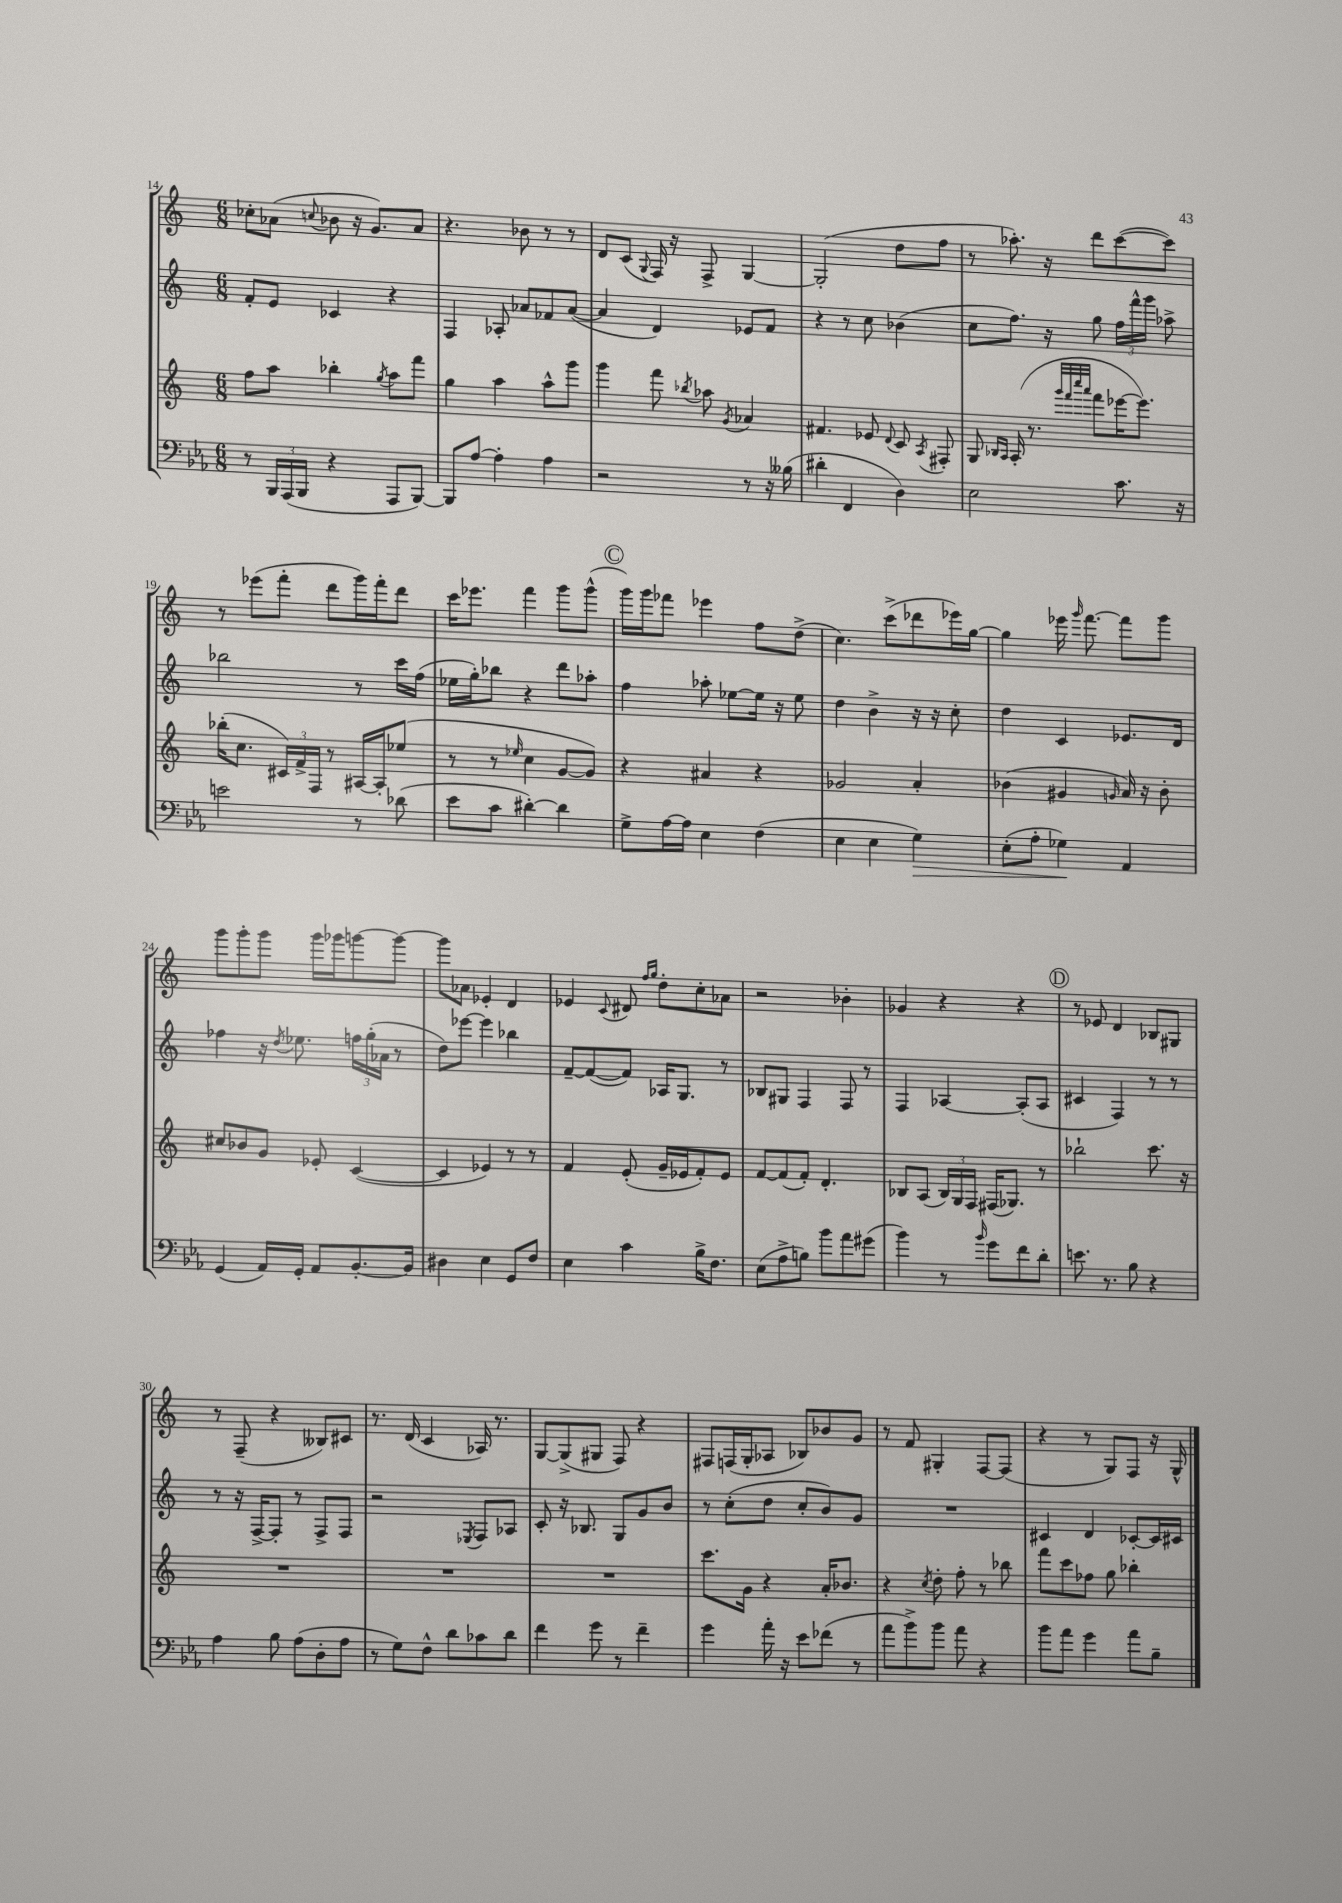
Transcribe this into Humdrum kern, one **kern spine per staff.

**kern	**kern	**kern	**kern
*staff4	*staff3	*staff2	*staff1
*clefF4	*clefG2	*clefG2	*clefG2
*k[b-e-a-]	*k[]	*k[]	*k[]
*M6/8	*M6/8	*M6/8	*M6/8
8r	8ff	8f'	8cc-'
24BBB-	8aa	8e	(8a-
(24AAA-	.	.	.
24BBB-	.	.	.
.	.	.	8qqcc
4r	4bb-'	4c-	8b-
.	.	.	16r
.	.	.	8.g)
.	8qgg	.	.
8AAA-	8aa	4r	.
[8BBB-)	8fff	.	8a-
=	=	=	=
8BBB-]	4gg	4F	4.r
[8A-	.	.	.
4A-']	4aa	8A-'	.
.	.	8a-	8b-
4A-	8aa^^	8f-	8r
.	8ggg	([8a-	8r
=	=	=	=
2r	4ggg	4a-]	8d
.	.	.	(8c
.	.	.	8qqG
.	8fff	4d)	16F)
.	.	.	16r
.	8qbb-	.	.
.	8aa-	.	8F^
.	8qg	.	.
8r	4a-	8e-	[4G
16r	.	8f	.
(16B--	.	.	.
=	=	=	=
4d#'	4.f#	4r	(2G']
4FF	.	8r	.
.	8e-	8cc	.
.	8qqd	.	.
4D)	8c	(4b-	8dd
.	8qA	.	.
.	8F#'	.	8ff
=	=	=	=
2E-	8G	8cc	8r
.	16qqB-	.	.
.	16qqA	.	.
.	(16A'	8.ff)	8.aa-')
.	8.r	.	.
.	.	16r	16r
.	32qqggg	.	.
.	32qqfff	.	.
.	32qqcccc	.	.
.	32qqaaa	.	.
.	8fff	8gg	8ddd
8.c	[16eee-	24ff	([8ccc
.	.	24fff^^	.
.	8.eee-])	.	.
.	.	24ggg	.
.	.	8aa-^	8ccc])
16r	.	.	.
=	=	=	=
2e	(16bb-'	2bb-	8r
.	8.cc	.	.
.	.	.	(8eee-
.	24c#)	.	8fff'
.	24f^	.	.
.	24F	.	.
.	8r	.	8ddd
8r	[16A#	8r	16ggg)
.	16A#']	.	16fff'
(8d-	(8ee-	16ccc	8ddd
.	.	(16ff	.
=	=	=	=
8e-	8r	16ee-	16ccc
.	.	16gg')	8.eee-
8c	8r	8bb-	.
.	16qqee-	.	.
[4d#')	4cc	4r	4fff
4d#]	[8g	8ddd	8ggg
.	8g])	8aa-'	(8ggg^^
=	=	=	=
8G^	4r	4ff	16ggg)
.	.	.	16ggg
[16A-	.	.	8fff-
16A-]	.	.	.
4E-	4a#	8aa-'	4eee-
.	.	[8ee-	.
(4F	4r	16ee-]	8ff
.	.	16r	.
.	.	8ee-	(8dd^
=	=	=	=
4E-	2g-	4dd	4.cc)
4E-	.	4b^	.
.	.	.	(8ccc^
4G)	4a'	16r	8ddd-
.	.	16r	.
.	.	8cc'	16eee-)
.	.	.	[16gg
=	=	=	=
(8E-'	(4b-	4dd	4gg]
8A-'	.	.	.
4G-)	4g#	4c	16eee-
.	.	.	16qqggg
.	.	.	[8.fff
.	16qqg	.	.
4AA-	16a)	8.e-	8fff]
.	16r	.	.
.	8b-'	.	8ggg
.	.	16d	.
=	=	=	=
(4GG	8cc#	4ff-	8ggg
.	8b-	.	8ggg'
16AA-)	8g	16r	8ggg
.	.	8qdd	.
16GG'	.	8.ee-	.
8AA-	8e-'	.	16ggg
.	.	.	16ggg-
[8.BB-'	([4c	24ff	[8ggg
.	.	(24gg'	.
.	.	24a-	.
.	.	8r	8ggg_
16BB-]	.	.	.
=	=	=	=
4D#	4c]	8dd)	8ggg]
.	.	[8eee-	8a-
4E-	4e-)	4eee-]	4e-'
8GG	8r	4bb-	4d
8F	8r	.	.
=	=	=	=
4E-	4f	[8f~	4e-
.	.	(8f_	.
.	.	.	8qqc
4c	(8e'	8f])	8d#
.	.	.	16qqff
.	.	.	16qqgg
.	16g~	16A-	8dd'
.	16e-	8.G	.
16B-^	8f')	.	8cc'
8.F	.	.	.
.	8e-	8r	8a-
=	=	=	=
(8E-	[8f	8B-	2r
8A-^	(8f]	8G#	.
8B)	8f')	4F	.
8b-	4.d'	.	.
8a-	.	8F	4b-'
(8g#	.	8r	.
=	=	=	=
4b-)	8B-	4F	4g-
.	(8A	.	.
8r	24B-)	[4A-	4r
.	24G	.	.
.	24F	.	.
16qqb-	.	.	.
8g	(16F#	.	.
.	8.G-)	.	.
8f	.	(8A-']	4r
8d'	8r	8A-	.
=	=	=	=
8.e	2bb-`	4c#	8r
.	.	.	8e-
8.r	.	.	.
.	.	4F)	4d
8B-	.	.	.
4r	8.ccc	8r	8B-
.	.	8r	8G#
.	16r	.	.
=	=	=	=
4A-	2.r	8r	8r
.	.	16r	(8F~
.	.	[16F^	.
8B-	.	8F']	4r
(8A-	.	8r	.
8D'	.	8F^	8B--)
8A-	.	8F	8c#
=	=	=	=
8r	2.r	2r	8.r
8G)	.	.	.
.	.	.	(16d
8F^^	.	.	4c
8d	.	.	.
.	.	8qE-	.
8c-	.	8F	16A-)
.	.	.	8.r
8d	.	8A-	.
=	=	=	=
4f	2.r	8c'	[8G
.	.	16r	(8G^]
.	.	8.B-	.
8g	.	.	8G#
8r	.	8G	8F)
4f~	.	8g	4r
.	.	8b	.
=	=	=	=
4g	8.ccc	8r	8F#
.	.	(8cc'	(16F
.	16g	.	16G'
16a-'	4r	8dd	8A-
16r	.	.	.
8e-	.	8cc'	8B-)
(8f-	16a'	8b)	8b-
.	8.b-	.	.
8r	.	8g	8g
=	=	=	=
8a-	4r	2.r	8r
8b-^)	.	.	8f
.	8qcc	.	.
8b-	8dd'	.	4G#'
8a-	8ff'	.	.
4r	8r	.	[8F
.	8bb-	.	(8F]
=	=	=	=
8b-	8fff	4c#	4r
8a-	8ccc	.	.
4g	8ff-	4d	8r
.	8gg	.	8G)
8a-	4bb-'	[8c-'	8F
8B-~	.	16c-]	16r
.	.	16c#	16G^^
==	==	==	==
*-	*-	*-	*-
